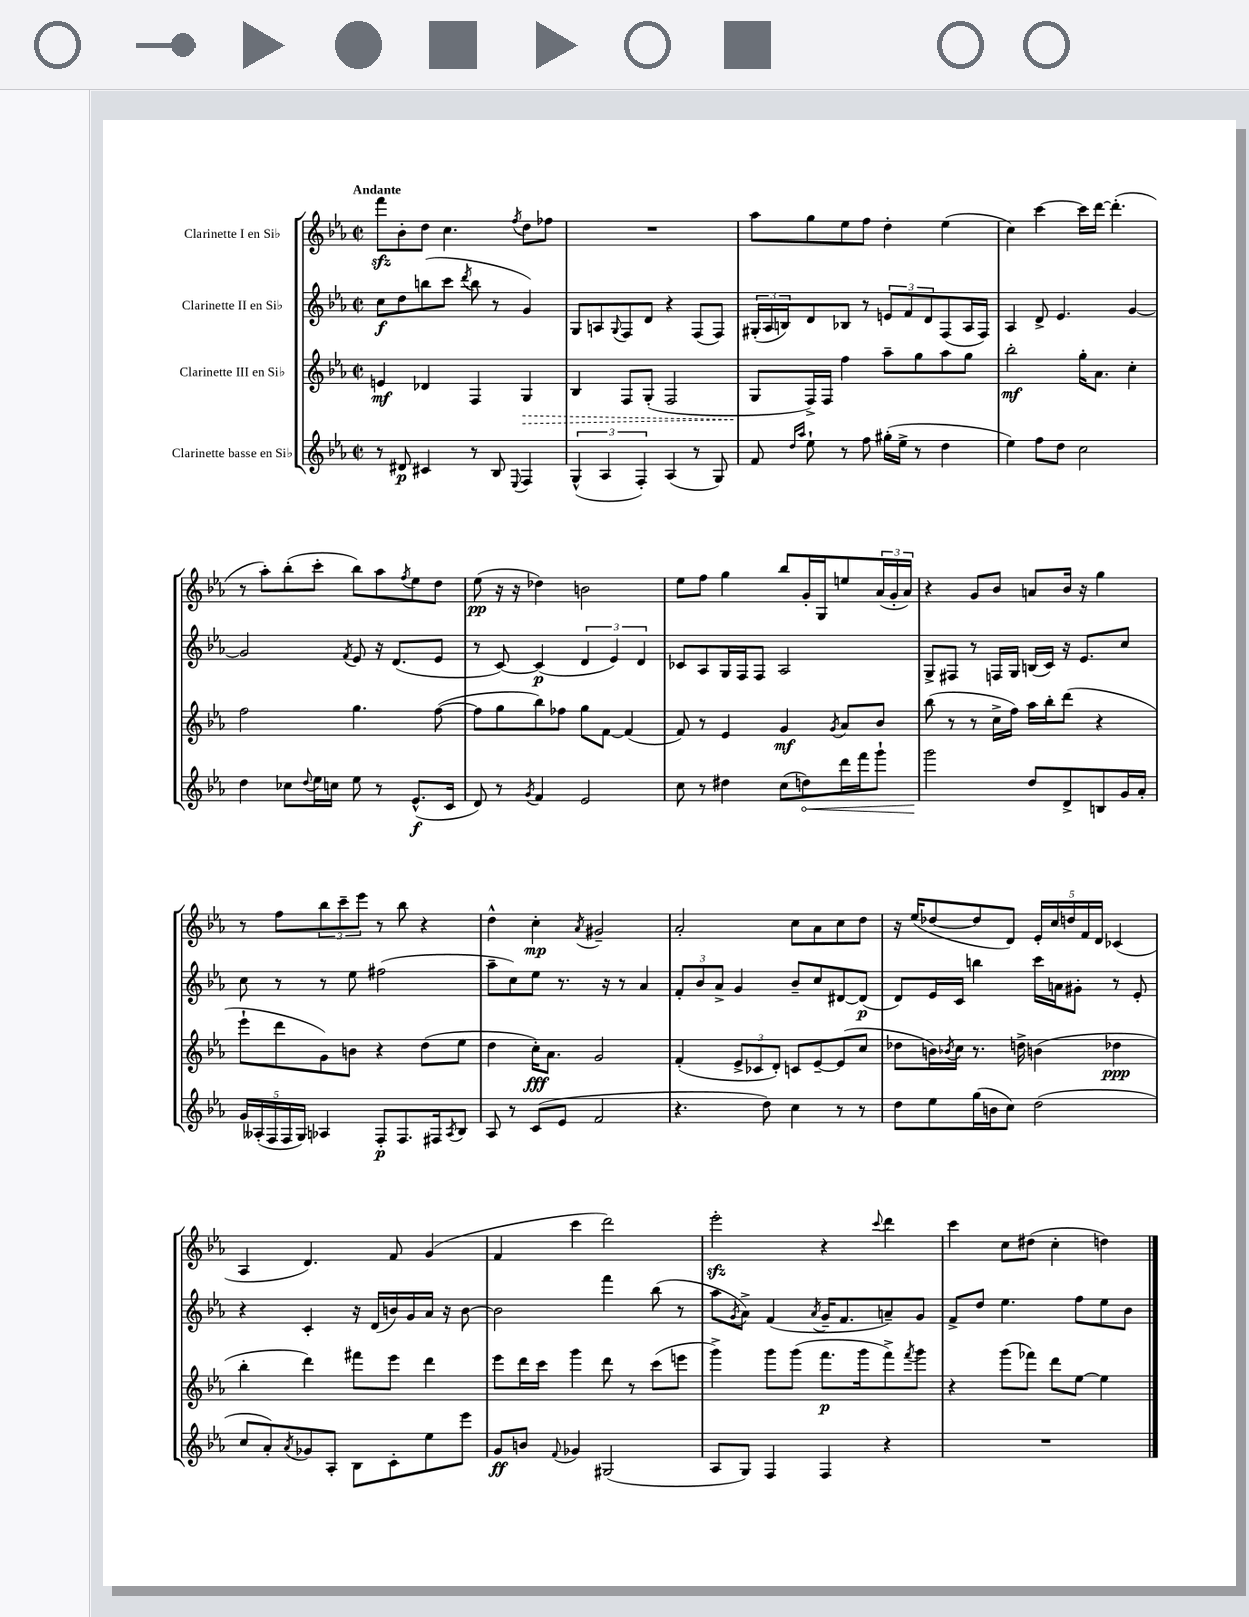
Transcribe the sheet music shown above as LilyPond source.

<<
\new StaffGroup <<
\new Staff = "s0" \with { instrumentName = "Clarinette I en Sib" } {
    \clef treble \key ees \major \defaultTimeSignature \time 2/2 \tempo "Andante"
    f'''8\sfz bes'8-. d''8 c''4. \acciaccatura { f''8 } d''8 fes''8 |
    R1 |
    aes''8 g''8 ees''8 f''8 d''4-. ees''4( |
    c''4) c'''4~ c'''16 d'''16~ d'''4.-.( |
    r8 aes''8-.) bes''8-.( c'''8-. bes''8) aes''8 \acciaccatura { f''8 } ees''8 d''8 |
    ees''8\pp( r16 r16 des''4) b'2 |
    ees''8 f''8 g''4 bes''8 g'16-. g16 e''8 \tuplet 3/2 { aes'16( g'16-. aes'16) } |
    r4 g'8 bes'8 a'8 bes'16 r16 g''4 |
    r8 f''8 \tuplet 3/2 { bes''8 c'''8-- ees'''8 } r8 bes''8 r4 |
    d''4-^ c''4-.\mp \acciaccatura { aes'8 } gis'2-- |
    aes'2-. c''8 aes'8 c''8 d''8 |
    r16 ees''16( des''8~ des''8 d'8) \tuplet 5/4 { ees'16-. c''16 d''16 f'16 d'16 } ces'4( |
    aes4 d'4.) f'8 g'4( |
    f'4 c'''4 d'''2) |
    ees'''2-.\sfz r4 \appoggiatura { c'''8 } d'''4 |
    c'''4 c''8 dis''8( c''4-. d''4) \bar "|." |
}
\new Staff = "s1" \with { instrumentName = "Clarinette II en Sib" } {
    \clef treble \key ees \major \defaultTimeSignature \time 2/2
    c''8\f d''8 b''8( c'''8 \acciaccatura { d'''8 } b''8 r8 g'4) |
    g8 a8 \appoggiatura { g8 } f8 d'8 r4 f8( f8) |
    \tuplet 3/2 { gis16-.( aes16 b16) } d'8 bes8 r8 \tuplet 3/2 { e'8 f'8 d'8 } f8( aes16 f16) |
    aes4 d'8-> ees'4. g'4~ |
    g'2 \acciaccatura { f'8 } ees'8 r16 d'8.( ees'8 |
    r8 c'8~) c'4\p( \tuplet 3/2 { d'4 ees'4) d'4 } |
    ces'8 aes8 g16 f16 f8 aes2 |
    g8-> fis8 r8 f16 g16 b16( c'16) r16 ees'8. c''8 |
    c''8 r8 r8 ees''8 fis''2( |
    aes''8-- c''8) ees''8 r8. r16 r8 aes'4 |
    \tuplet 3/2 { f'8-. bes'8 aes'8-> } g'4 bes'8-- c''8 dis'8~ dis'8\p( |
    d'8) ees'16 c'16 b''4 c'''16 a'16 gis'8-. r8 ees'8-. |
    r4 c'4-. r16 d'16( b'16) g'16 aes'16 r16 b'8~ |
    b'2 f'''4 bes''8( r8 |
    aes''8 \acciaccatura { g'8 } aes'8->) f'4( \acciaccatura { aes'8 } g'16-- f'8. a'8--) g'8 |
    f'8-> d''8 ees''4. f''8 ees''8 bes'8 \bar "|." |
}
\new Staff = "s2" \with { instrumentName = "Clarinette III en Sib" } {
    \clef treble \key ees \major \defaultTimeSignature \time 2/2
    e'4\mf des'4 f4 \once \override Hairpin.style = #'dashed-line g4\> |
    bes4 f8 g8-.( f2 |
    g8\! f16->) f16 f''4 aes''8-- g''8 aes''8 g''8 |
    bes''2-.\mf g''16-. aes'8. c''4-. |
    f''2 g''4. f''8~( |
    f''8 g''8 bes''8) fes''8 g''8 f'8~ f'4( |
    f'8) r8 ees'4 g'4\mf \acciaccatura { g'8 } aes'8 bes'8 |
    bes''8( r8 r8 c''16-> f''16) aes''16 bes''16-. d'''8( r4 |
    ees'''8-! d'''8 g'8) b'8 r4 d''8( ees''8 |
    d''4 c''16-.\fff) aes'8. g'2 |
    f'4-.( \tuplet 3/2 { ees'8-> ces'8 d'8-.) } c'8 ees'8~-- ees'8( c''8 |
    des''8 b'16) \acciaccatura { bes'8 } c''16 r8. d''16-> b'4( des''4\ppp |
    bes''4-. d'''4) fis'''8 ees'''8 d'''4 |
    ees'''8 d'''16 c'''16 g'''4 d'''8 r8 c'''8( e'''8 |
    g'''4->) g'''8 g'''8( f'''8.\p g'''16 f'''8->) \acciaccatura { f'''8 } g'''8 |
    r4 g'''8( fes'''8) d'''8 ees''8~ ees''4 \bar "|." |
}
\new Staff = "s3" \with { instrumentName = "Clarinette basse en Sib" } {
    \clef treble \key ees \major \defaultTimeSignature \time 2/2
    r8 dis'8\p cis'4 r8 bes8 \appoggiatura { ees8 } f4 |
    \tuplet 3/2 { g4-^( aes4 f4-.) } aes4( r8 g8) |
    f'8 \grace { d''16 aes''16 } ees''8-! r8 f''8 gis''16-.( ees''16-> r8 d''4 |
    ees''4) f''8 d''8 c''2 |
    d''4 ces''8 \appoggiatura { d''8 } ees''16 c''16 ees''8 r8 ees'8.-^\f( c'16 |
    d'8) r8 \acciaccatura { g'8 } f'4 ees'2 |
    c''8 r8 dis''4 c''8( \once \override Hairpin.circled-tip = ##t d''8\<) d'''16 f'''16 g'''8-! |
    g'''2\! d''8 d'8-> b8 g'16 aes'16-. |
    \tuplet 5/4 { g'16 aeses16-.( f16 f16 g16) } aes4 f8-.\p f8. fis16 \acciaccatura { aes8 } bes8 |
    aes8 r8 c'8( ees'8 f'2 |
    r4. d''8) c''4 r8 r8 |
    d''8 ees''8 g''16( b'16 c''8) d''2( |
    c''8 aes'8-.) \acciaccatura { aes'8 } ges'8 aes8-. bes8 c'8-. ees''8 ees'''8 |
    g'8\ff b'8 \appoggiatura { f'8 } ges'4 gis2( |
    aes8 g8) f4 f4 r4 |
    R1 \bar "|." |
}
>>
>>
